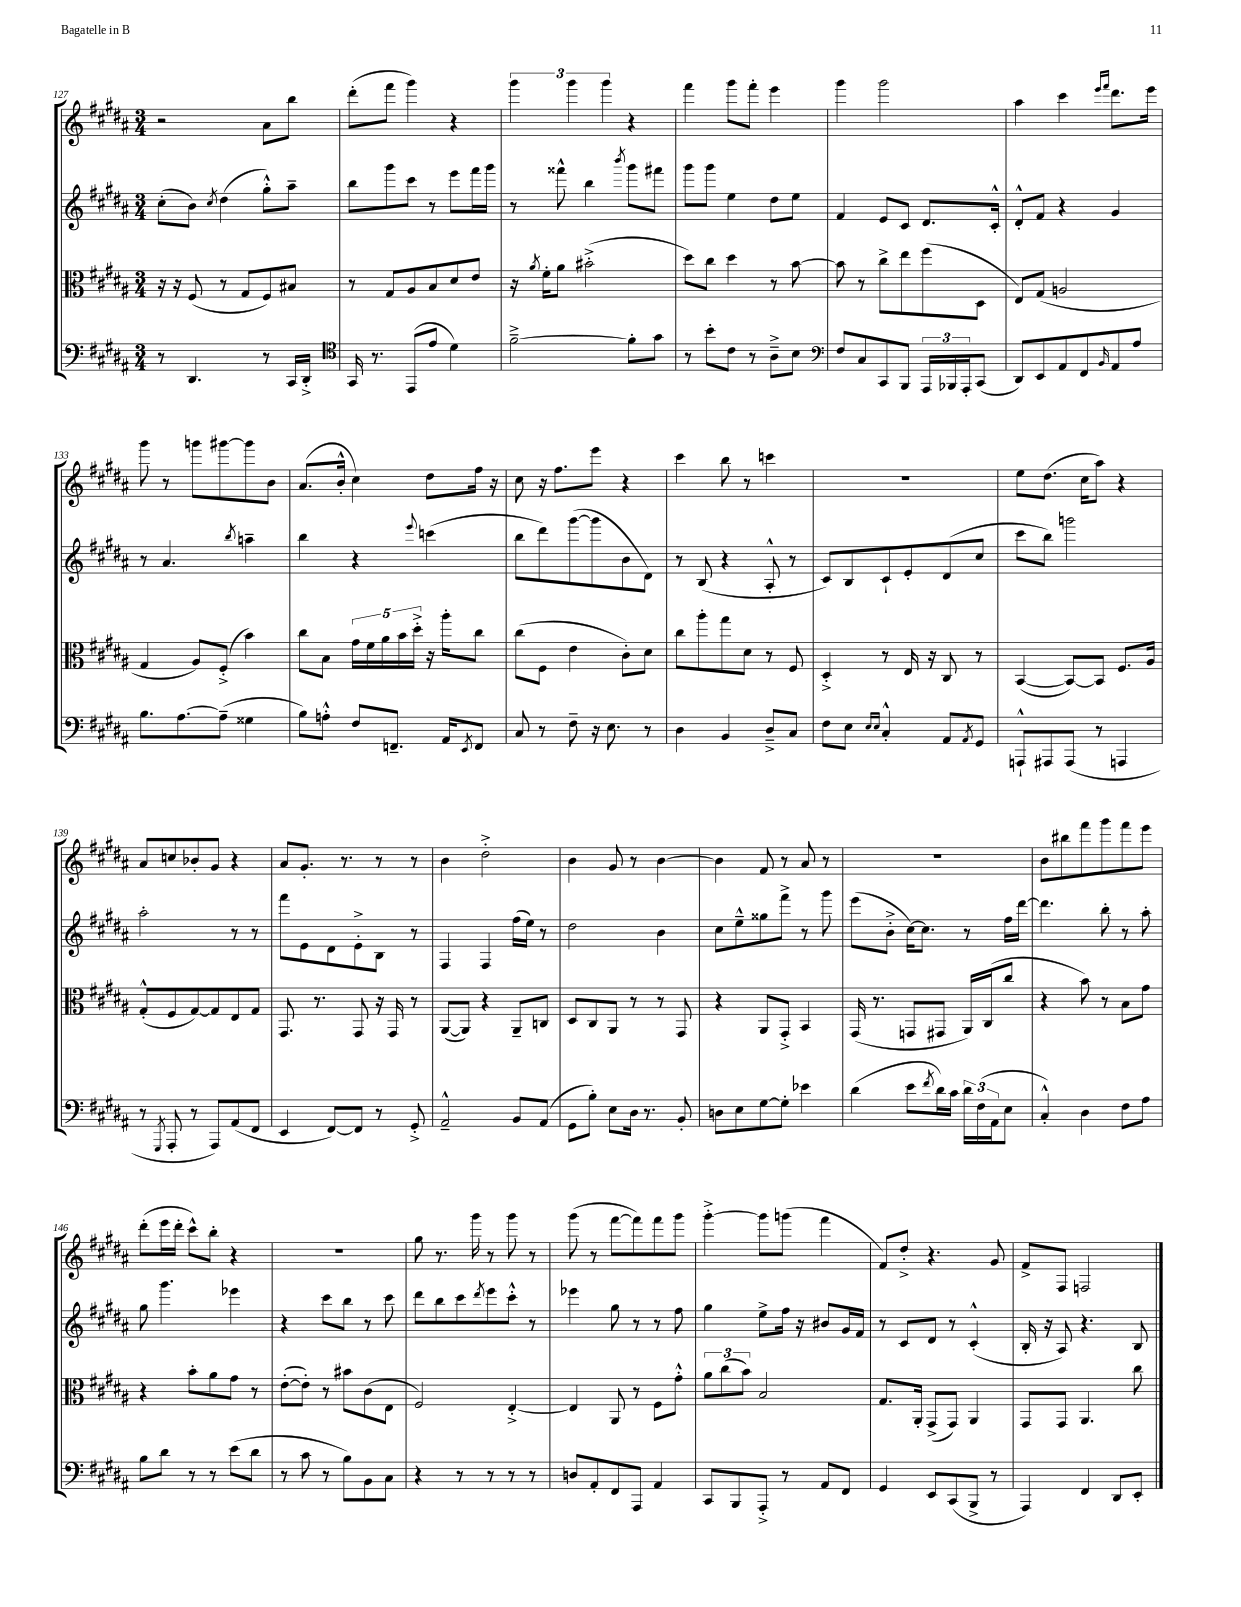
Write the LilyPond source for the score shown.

<<
\new StaffGroup <<
\new Staff = "s0" {
    \clef treble \key b \major \numericTimeSignature \time 3/4
    r2 ais'8 b''8 |
    dis'''8-.( fis'''8 gis'''4) r4 |
    \tuplet 3/2 { gis'''4 gis'''4 gis'''4 } r4 |
    fis'''4 gis'''8 fis'''8-. e'''4 |
    gis'''4 gis'''2 |
    ais''4 cis'''4 \grace { e'''16 fis'''16 } dis'''8. e'''16 |
    gis'''8 r8 g'''8 gis'''8~ gis'''8 b'8 |
    ais'8.( b'16-.-^ cis''4) dis''8 fis''16 r16 |
    cis''8 r16 fis''8. e'''8 r4 |
    cis'''4 b''8 r8 c'''4 |
    R2. |
    e''8 dis''8.( cis''16 ais''8) r4 |
    ais'8 c''8 bes'8-. gis'8 r4 |
    ais'8 gis'8.-. r8. r8 r8 |
    b'4 dis''2-.-> |
    b'4 gis'8 r8 b'4~ |
    b'4 fis'8 r8 ais'8 r8 |
    R2. |
    b'8 bis''8 fis'''8 gis'''8 fis'''8 e'''8 |
    dis'''8-.( e'''16 dis'''16-. cis'''8-^) b''8-. r4 |
    r2. |
    gis''8 r8. gis'''16 r8 gis'''8 r8 |
    gis'''8( r8 fis'''8~ fis'''8) fis'''8 gis'''8 |
    gis'''4~-.-> gis'''8 g'''8( fis'''4 |
    fis'8) dis''8-.-> r4. gis'8 |
    fis'8-> fis8 f2 \bar "|." |
}
\new Staff = "s1" {
    \clef treble \key b \major \numericTimeSignature \time 3/4
    cis''8-.( b'8) \acciaccatura { cis''8 } dis''4( gis''8-.-^) ais''8-- |
    b''8 gis'''8 cis'''8 r8 e'''8 fis'''16 gis'''16 |
    r8 fisis'''8-^ b''4 \acciaccatura { b'''8 } gis'''8 fis'''8 |
    gis'''8 gis'''8 e''4 dis''8 e''8 |
    fis'4 e'8 cis'8 dis'8. cis'16-.-^ |
    dis'8-.-^ fis'8 r4 gis'4 |
    r8 ais'4. \acciaccatura { b''8 } a''4-- |
    b''4 r4 \appoggiatura { e'''8 } c'''4( |
    b''8 dis'''8) gis'''8~( gis'''8 b'8 dis'8) |
    r8 b8( r4 ais8-.-^ r8 |
    cis'8) b8 cis'8-! e'8-. dis'8( cis''8 |
    cis'''8 b''8) g'''2 |
    ais''2-. r8 r8 |
    fis'''8 e'8 dis'8 e'8-.-> b8 r8 |
    fis4 fis4 fis''16( e''16) r8 |
    dis''2 b'4 |
    cis''8 e''8---^ gisis''8 fis'''8-> r8 gis'''8 |
    e'''8( b'8-.-> cis''16~) cis''8. r8 fis''16 dis'''16~ |
    dis'''4. b''8-. r8 ais''8-. |
    gis''8 gis'''4. ees'''4 |
    r4 cis'''8 b''8 r8 cis'''8 |
    dis'''8 b''8 cis'''8 \acciaccatura { dis'''8 } e'''8 cis'''8-.-^ r8 |
    ees'''4 gis''8 r8 r8 fis''8 |
    gis''4 e''8-> fis''16 r16 bis'8 gis'16 fis'16 |
    r8 cis'8 dis'8 r8 cis'4-.-^( |
    b16-. r16 ais8) r4. b8 \bar "|." |
}
\new Staff = "s2" {
    \clef alto \key b \major \numericTimeSignature \time 3/4
    r16 r16 fis8( r8 gis8 fis8) bis8 |
    r8 gis8 ais8 b8 dis'8 e'8 |
    r16 \acciaccatura { ais'8 } fis'16-. ais'8 bis'2-.->( |
    dis''8) cis''8 dis''4 r8 b'8~ |
    b'8 r8 cis''8-> e''8 fis''8( dis8 |
    e8) gis8( a2 |
    gis4 ais8) fis8-.->( b'4) |
    cis''8 b8 \tuplet 5/4 { gis'16 fis'16 ais'16 b'16 dis''16-.-> } r16 ais''16-. cis''8 |
    cis''8( fis8 e'4 cis'8-.) dis'8 |
    cis''8 ais''8-. gis''8 dis'8 r8 fis8 |
    dis4-.-> r8 e16 r16 cis8 r8 |
    b,4~( b,8~) b,8 fis8. ais16 |
    gis8-.-^( fis8 gis8~) gis8 e8 gis8 |
    gis,8. r8. gis,8 r16 gis,16 r8 |
    ais,8~( ais,8) r4 ais,8-- c8 |
    dis8 cis8 ais,8 r8 r8 gis,8 |
    r4 ais,8 gis,8-.-> b,4 |
    gis,16( r8. g,8 gis,8 ais,16) cis16( cis''8 |
    r4 b'8) r8 b8 gis'8 |
    r4 b'8-. ais'8 gis'8 r8 |
    e'8~-.( e'8-.) r8 bis'8 cis'8( e8 |
    fis2) e4~-.-> |
    e4 ais,8 r8 fis8 gis'8-.-^ |
    \tuplet 3/2 { ais'8 cis''8( b'8) } b2 |
    gis8. ais,16-. gis,8->( gis,8) ais,4 |
    gis,8 gis,8 ais,4. cis''8 \bar "|." |
}
\new Staff = "s3" {
    \clef bass \key b \major \numericTimeSignature \time 3/4
    r8 dis,4. r8 cis,16 dis,16-.-> |
    \clef tenor gis,16 r8. e,8( e'8 dis'4) |
    fis'2~---> fis'8-. gis'8 |
    r8 b'8-. cis'8 r8 ais8---> b8 |
    \clef bass fis8 cis8 cis,8 b,,8 \tuplet 3/2 { ais,,16 bes,,16 ais,,16-. } cis,8( |
    dis,8) e,8 ais,8 fis,8 \grace { b,16 } ais,8 ais8 |
    b8. ais8.~ ais8--( gisis4 |
    b8) a8-.-^ fis8 f,8.-- ais,16 \acciaccatura { e,8 } f,8 |
    cis8 r8 fis8-- r16 e8. r8 |
    dis4 b,4 dis8---> cis8 |
    fis8 e8 \grace { e16 e16 } cis4-.-^ ais,8 \acciaccatura { ais,8 } gis,8 |
    a,,8-!-^ ais,,8 ais,,8( r8 a,,4 |
    r8 \acciaccatura { gis,,8 } ais,,8-. r8 ais,,8) ais,8( fis,8 |
    e,4 fis,8~) fis,8 r8 gis,8-.-> |
    ais,2---^ b,8 ais,8( |
    gis,8 b8-.) e8 dis16 r8. b,8-. |
    d8 e8 gis8~ gis8-. ees'4 |
    dis'4( e'8 \acciaccatura { fis'8 } dis'16) cis'16 \tuplet 3/2 { dis'16 fis16( ais,16 } e8 |
    cis4-.-^) dis4 fis8 ais8 |
    b8 dis'8 r8 r8 e'8( dis'8 |
    r8 cis'8 r8 b8) b,8 cis8 |
    r4 r8 r8 r8 r8 |
    d8 ais,8-. fis,8 ais,,8 ais,4 |
    cis,8 b,,8 ais,,8-.-> r8 ais,8 fis,8 |
    gis,4 e,8 cis,8( b,,8-> r8 |
    ais,,4) fis,4 dis,8 e,8-. \bar "|." |
}
>>
>>
\layout { \context { \Score currentBarNumber = #127 } }
